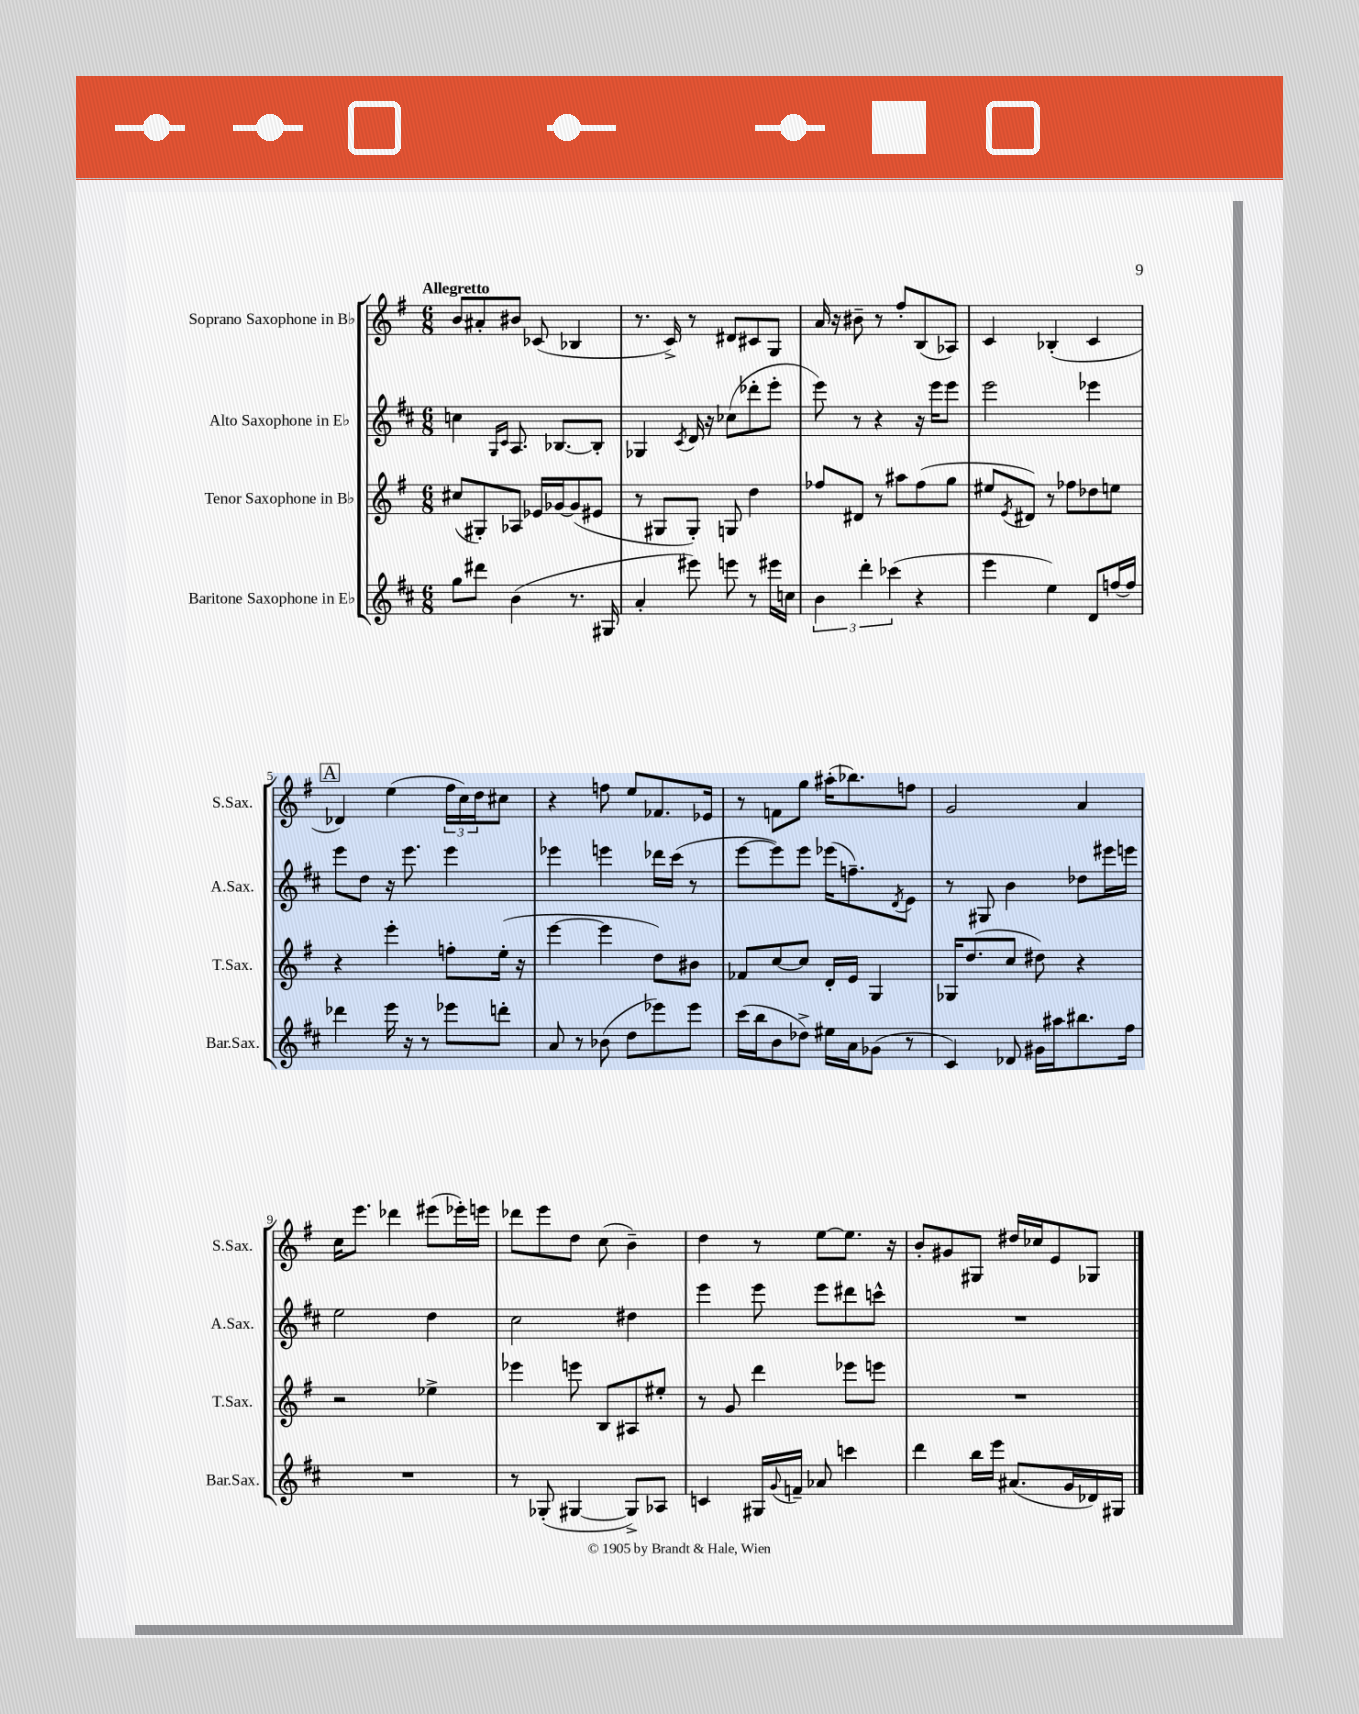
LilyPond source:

<<
\new StaffGroup <<
\new Staff = "s0" \with { instrumentName = "Soprano Saxophone in Bb" shortInstrumentName = "S.Sax." } {
    \clef treble \key g \major \numericTimeSignature \time 6/8 \tempo "Allegretto"
    b'8 ais'8-. bis'8 ces'8( bes4 |
    r8. c'16->) r8 dis'8 cis'8 g8 |
    a'16 r16 bis'8-- r8 fis''8-. b8( aes8) |
    c'4 bes4-.( c'4 |
    \mark \markup { \box "A" } des'4) e''4( \tuplet 3/2 { fis''16 c''16) d''16 } cis''8 |
    r4 f''8 e''8 fes'8. ees'16 |
    r8 f'8 g''8 ais''16-.( bes''8.) f''8 |
    g'2 a'4 |
    c''16 e'''8. des'''4 eis'''8( ees'''16-.) e'''16 |
    des'''8 e'''8 d''8 c''8( b'4--) |
    d''4 r8 e''8~ e''8. r16 |
    b'8-. gis'8 gis8 dis''16 ces''16 e'8 ges8 \bar "|." |
}
\new Staff = "s1" \with { instrumentName = "Alto Saxophone in Eb" shortInstrumentName = "A.Sax." } {
    \clef treble \key d \major \numericTimeSignature \time 6/8
    c''4 \grace { g16 cis'16 } a8. bes8.~ bes8-. |
    ges4 \acciaccatura { cis'8 } d'16 r16 ces''8( des'''8-. e'''8-. |
    e'''8) r8 r4 r16 e'''16 e'''8 |
    e'''2 ees'''4 |
    \mark \markup { \box "A" } e'''8 d''8 r16 e'''8. e'''4 |
    ees'''4 e'''4 des'''16 cis'''16( r8 |
    e'''8~ e'''8) e'''8 ees'''16( f''8.--) \acciaccatura { d'8 } e'8 |
    r8 gis8 b'4 des''8 eis'''16 e'''16 |
    e''2 d''4 |
    cis''2 dis''4 |
    e'''4 e'''8 e'''8 dis'''8 c'''8-^ |
    R2. \bar "|." |
}
\new Staff = "s2" \with { instrumentName = "Tenor Saxophone in Bb" shortInstrumentName = "T.Sax." } {
    \clef treble \key g \major \numericTimeSignature \time 6/8
    cis''8( gis8-.) aes8 ees'16 ges'16~ ges'8( eis'8 |
    r8 gis8 gis8-.) g8 d''4 |
    fes''8 dis'8 r8 ais''8 fes''8( g''8 |
    eis''8 \acciaccatura { e'8 } dis'8) r8 fes''8 des''8 e''8 |
    \mark \markup { \box "A" } r4 e'''4-. f''8-. e''16-.( r16 |
    e'''4~ e'''4 d''8) bis'8 |
    fes'8 c''8~ c''8 d'16-. e'16 g4 |
    ges16 d''8.( c''8 dis''8) r4 |
    r2 ees''4-> |
    ees'''4 e'''8 b8 ais8 eis''8-. |
    r8 g'8 d'''4 ees'''8 e'''8 |
    R2. \bar "|." |
}
\new Staff = "s3" \with { instrumentName = "Baritone Saxophone in Eb" shortInstrumentName = "Bar.Sax." } {
    \clef treble \key d \major \numericTimeSignature \time 6/8
    g''8 dis'''8 b'4( r8. gis16 |
    a'4-. eis'''8) e'''8 r8 eis'''16 c''16 |
    \tuplet 3/2 { b'4 d'''4-. ces'''4( } r4 |
    e'''4 e''4) d'8 f''16~ f''16 |
    \mark \markup { \box "A" } des'''4 e'''16 r16 r8 ees'''8 d'''8-. |
    a'8 r8 bes'8( d''8 ees'''8) ees'''8 |
    cis'''16( b''16 b'8 des''8->) eis''16 a'16 ges'8( r8 |
    cis'4) des'8 gis'16 ais''16 bis''8. fis''16 |
    R2. |
    r8 ges8-.( gis4~ gis8->) aes8 |
    c'4 gis16 \appoggiatura { g'8 } f'16-- aes'8 c'''4 |
    d'''4 b''16 e'''16 ais'8.( g'16 des'16) gis16 \bar "|." |
}
>>
>>
